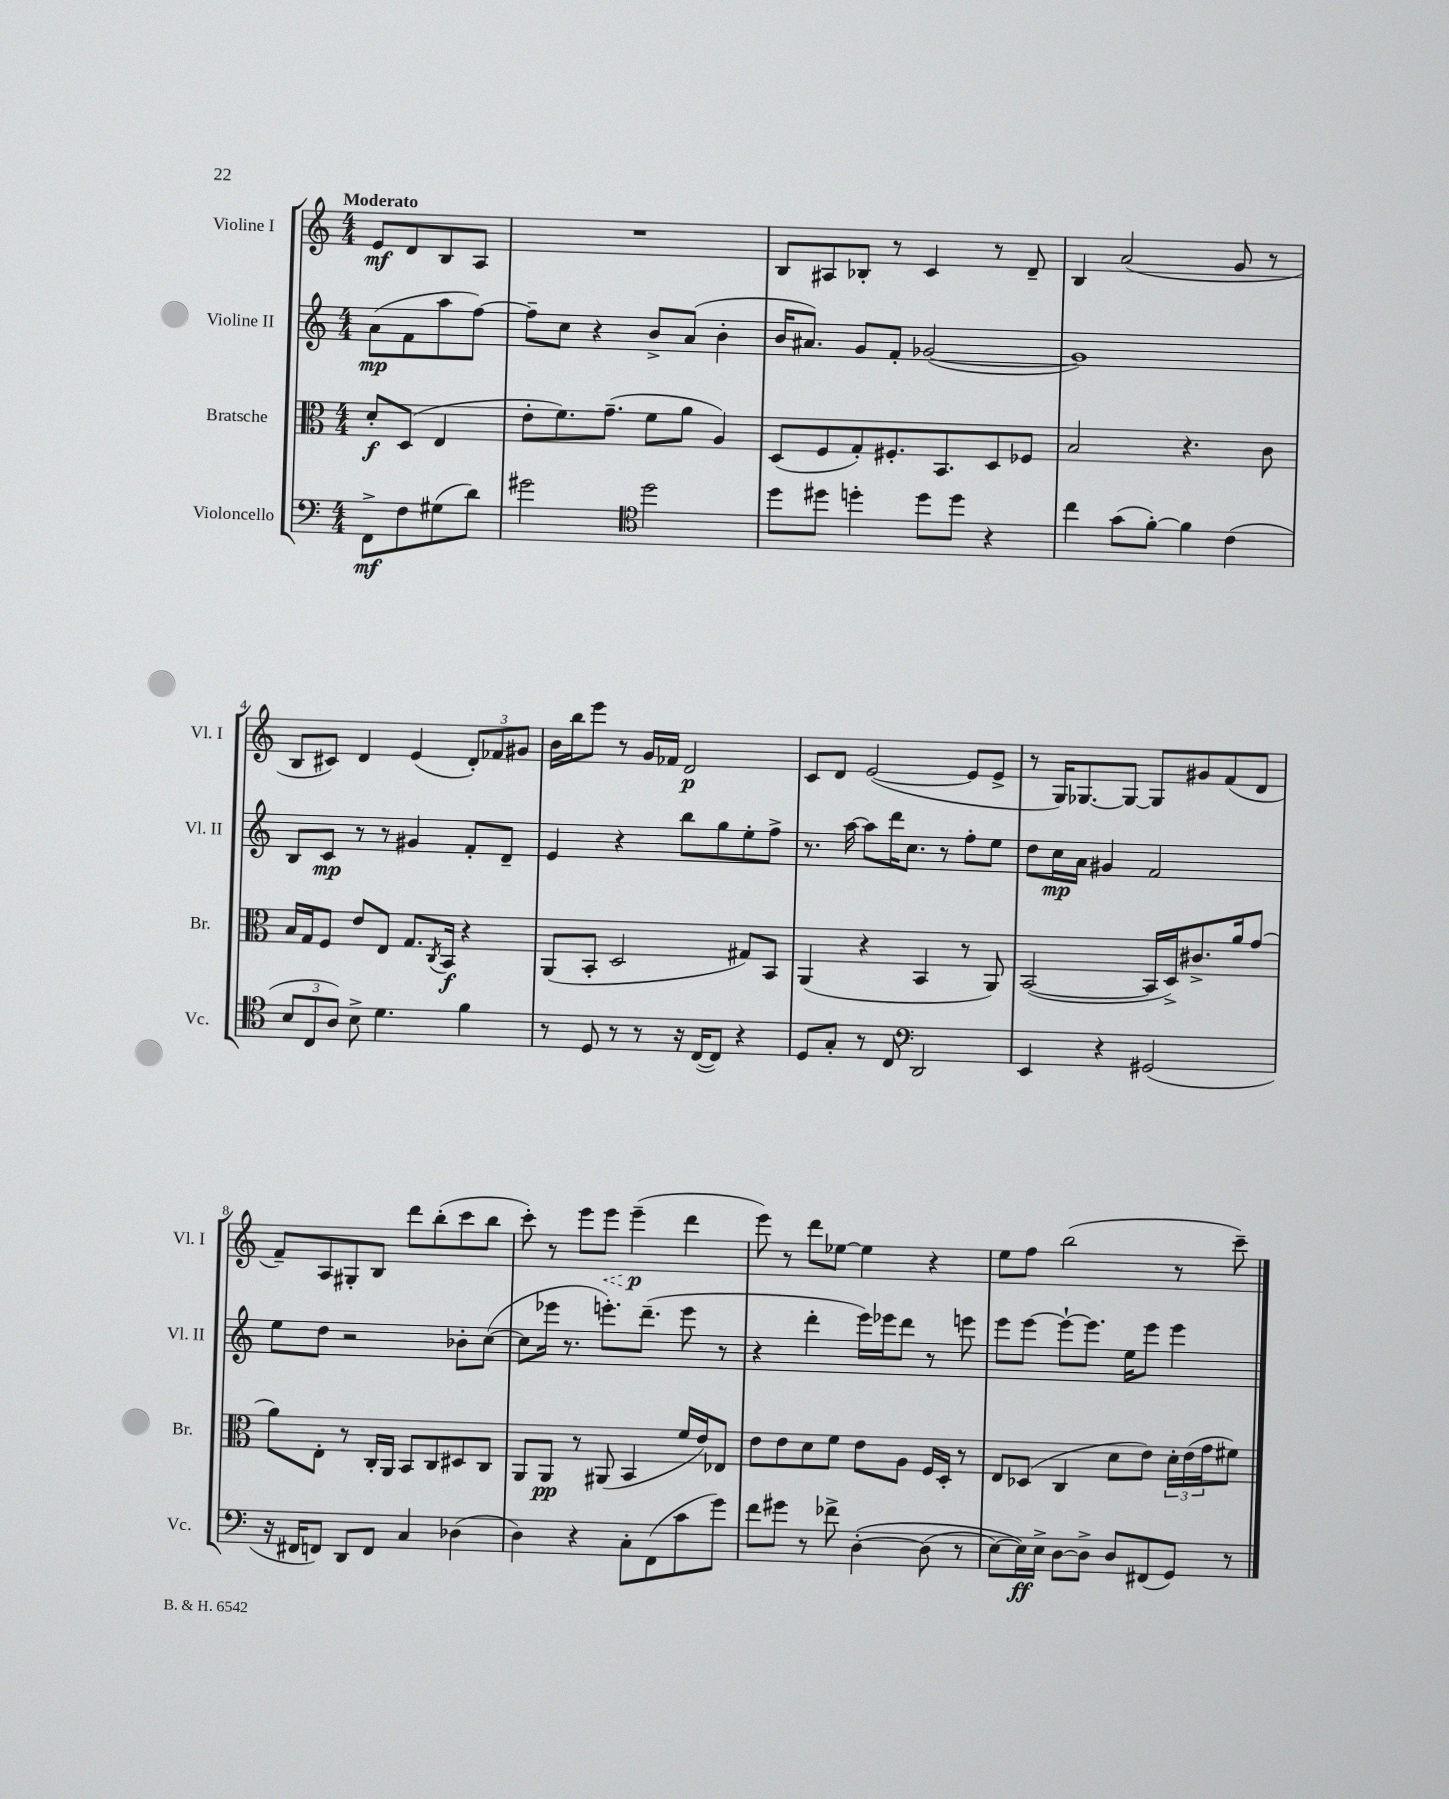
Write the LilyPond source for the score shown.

<<
\new StaffGroup <<
\new Staff = "s0" \with { instrumentName = "Violine I" shortInstrumentName = "Vl. I" } {
    \clef treble \key c \major \numericTimeSignature \time 4/4 \partial 2 \tempo "Moderato"
    e'8\mf d'8 b8 a8 |
    R1 |
    b8 ais8 bes8-. r8 c'4 r8 d'8-- |
    b4 a'2( g'8 r8 |
    b8 cis'8) d'4 e'4( \tuplet 3/2 { d'8-.) fes'8 gis'8 } |
    b'16 b''16 e'''8 r8 g'16 fes'16 d'2\p |
    c'8 d'8 e'2~( e'8 e'8-> |
    r8 g16) ges8.~ ges8~ ges8 gis'8 f'8( d'8 |
    f'8--) a8 gis8-. b8 d'''8 b''8-.( c'''8 b''8 |
    c'''8-.) r8 e'''8 \once \override Hairpin.style = #'dashed-line e'''8\< e'''4--\p\!( d'''4 |
    e'''8) r8 d'''8 ees''8~ ees''4 r4 |
    e''8 f''8 b''2( r8 c'''8--) \bar "|." |
}
\new Staff = "s1" \with { instrumentName = "Violine II" shortInstrumentName = "Vl. II" } {
    \clef treble \key c \major \numericTimeSignature \time 4/4 \partial 2
    a'8\mp( f'8 a''8 f''8~) |
    f''8-- c''8 r4 b'8-> a'8( b'4-. |
    b'16 ais'8.) g'8 f'8-. ges'2~( |
    ges'1) |
    b8 c'8\mp r8 r8 gis'4 f'8-. d'8-- |
    e'4 r4 b''8 g''8 e''8-. f''8-> |
    r8. a''16~ a''8 d'''16 c''8. r8 f''8-. e''8 |
    d''8 c''16\mp a'16 gis'4 f'2 |
    e''8 d''8 r2 bes'8-. c''8~( |
    c''8 ees'''16 r8. e'''8.-.) d'''8.--( e'''8 r8 |
    r4 d'''4-. e'''16) ees'''16 d'''8 r8 e'''8 |
    e'''8 e'''8~ e'''8~-! e'''8. e''16 e'''8 e'''4 \bar "|." |
}
\new Staff = "s2" \with { instrumentName = "Bratsche" shortInstrumentName = "Br." } {
    \clef alto \key c \major \numericTimeSignature \time 4/4 \partial 2
    d'8-.\f d8( e4 |
    e'8-. f'8.) g'8.--( f'8 a'8 a4) |
    d8( f8 g8-.) fis8.-. b,8. d8 fes8 |
    b2 r4. c'8 |
    b16 g16 f8 e'8 e8 g8. \acciaccatura { c8 } b,16\f r4 |
    a,8( b,8-. d2 gis8) b,8 |
    a,4( r4 b,4 r8 a,8) |
    b,2~( b,16 d16->) cis'8.-> a'16 g'8( |
    a'8) e8-. r8 c16-. a,16 b,8 c8 dis8 c8 |
    a,8 a,8\pp r8 ais,8( b,4 f'16 e'16) ees8 |
    e'8 e'8 d'8 f'8 e'8 a8 f16 d16-. r8 |
    e8 des8( c4 d'8 e'8) \tuplet 3/2 { d'16-. e'16( g'16 } fis'8) \bar "|." |
}
\new Staff = "s3" \with { instrumentName = "Violoncello" shortInstrumentName = "Vc." } {
    \clef bass \key c \major \numericTimeSignature \time 4/4 \partial 2
    f,8->\mf f8 gis8( d'8) |
    gis'2 \clef tenor d''2 |
    d''8 dis''8 d''4-. d''8 d''8 r4 |
    c''4 g'8( f'8~-.) f'4 c'4( |
    \tuplet 3/2 { b8 c8 a8) } b8-> d'4. f'4 |
    r8 d8 r8 r8 r16 c16~( c8) r4 |
    d8 g8-. r8 c8 \clef bass d,2 |
    e,4 r4 gis,2( |
    r16 fis,16 f,8) d,8 f,8 c4 des4( |
    d4) r4 c8-. f,8( c'8 g'8) |
    f'8 gis'8 r8 fes'8-> d4~-.\( d8( r8 |
    e8~) e16\ff\) e16-> d8~ d8-> d8 fis,8( g,8) r8 \bar "|." |
}
>>
>>
